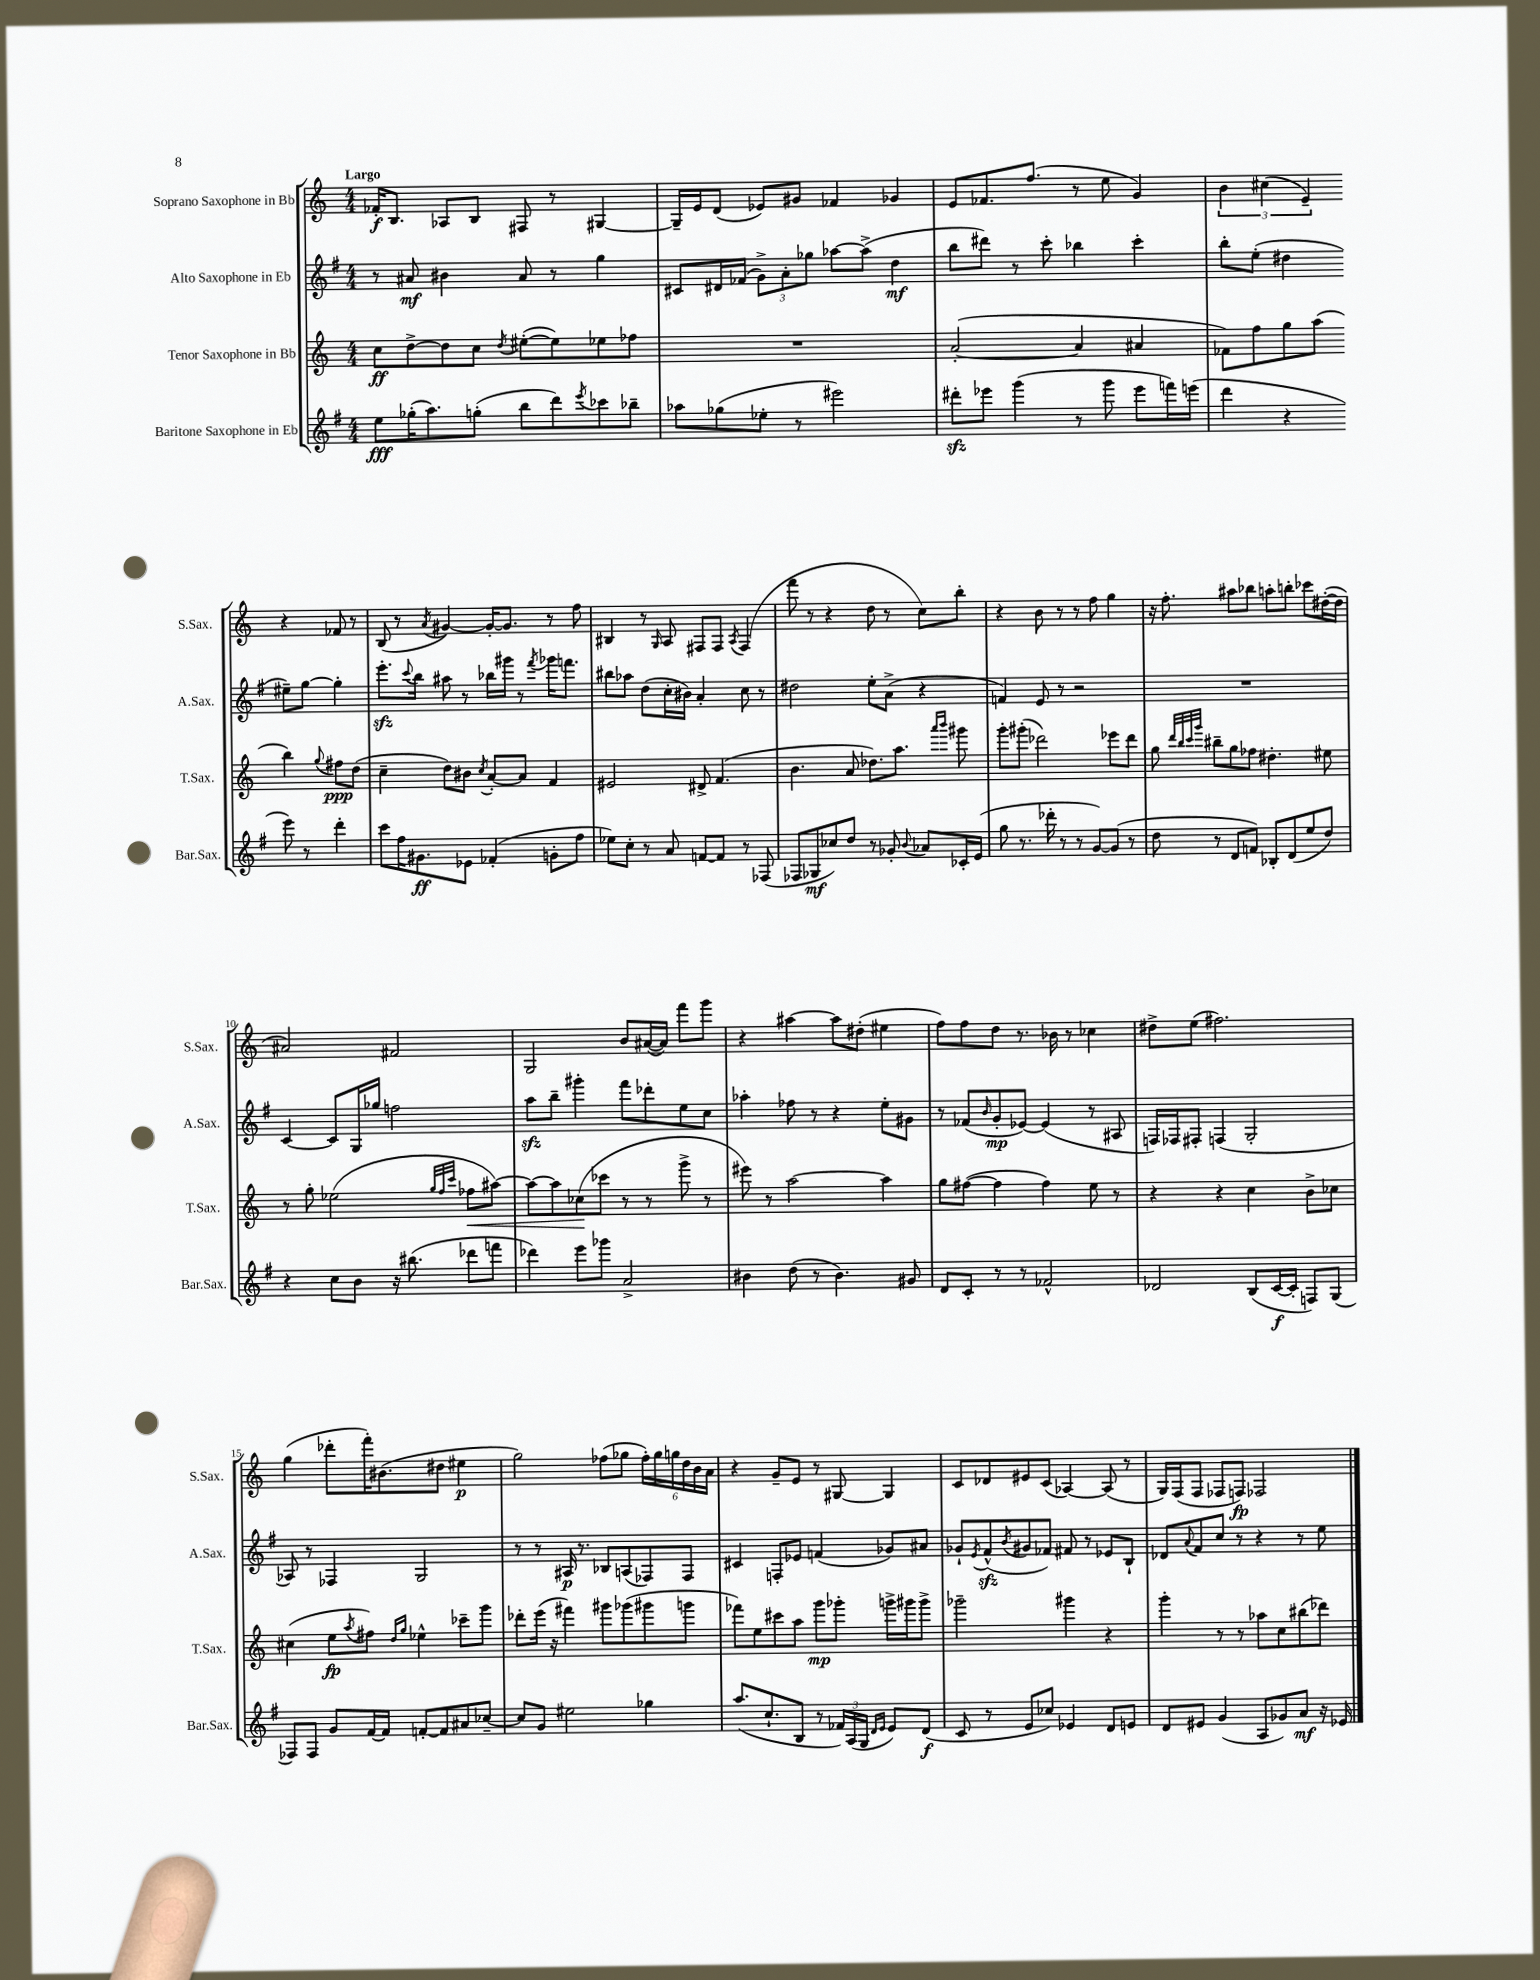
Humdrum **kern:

**kern	**kern	**kern	**kern
*staff4	*staff3	*staff2	*staff1
*clefG2	*clefG2	*clefG2	*clefG2
*k[f#]	*k[]	*k[f#]	*k[]
*M4/4	*M4/4	*M4/4	*M4/4
8ee	8cc	8r	16f-'
.	.	.	8.B
(16gg-'	[8dd^	8a#	.
8.aa)	.	.	.
.	8dd]	4b#	8A-
(8gg'	8cc	.	8B
.	8qdd	.	.
8bb	([8ee#'	8a#	8F#
8ddd)	8ee#])	8r	8r
8qeee	.	.	.
8ccc-	8ee-	4gg	[4G#
8bb-~	8ff-	.	.
=	=	=	=
8aa-	1r	8c#	16G#~]
.	.	.	16e
(8gg-	.	16d#	(8d
.	.	(16f-	.
8ee-'	.	12g^)	8e-)
.	.	12a'	.
8r	.	.	8g#
.	.	12gg-	.
2eee#)	.	[8aa-	4f-
.	.	(8aa-^]	.
.	.	4dd	4g-
=	=	=	=
8ddd#'	([2a'	8bb	8e
8eee-	.	8ddd#)	8.f-
(4ggg	.	8r	.
.	.	.	(8.ff
.	.	8ccc'	.
8r	4a]	4bb-	8r
8ggg	.	.	8ee
8eee-	4a#	4ccc'	4g)
16fff)	.	.	.
(16eee	.	.	.
=	=	=	=
4ddd	8f-)	8bb'	6b
.	8ff	(8ee'	.
.	.	.	(6cc#
4r	8gg	4dd#	.
.	.	.	6e~)
.	(8aa	.	.
8eee)	4bb)	8ee#~)	4r
8r	.	[8gg	.
.	8qqgg	.	.
4ddd'	8ff#	4gg']	8f-
.	(8dd	.	8r
=	=	=	=
8ccc	4cc~	8.eee'	(8B
16ff#	.	.	8r
.	.	8qqccc	.
8.g#	.	16bb	.
.	.	.	8qa
.	8dd)	8aa#	[4g#)
8e-	8b#	8r	.
.	8qcc	.	.
(4f-'	[8a'	16bb-	16g#'_
.	.	16ggg#	8.g#]
.	8a]	8r	.
.	.	8qfff#	.
8g'	4f	16ggg-	8r
.	.	8.fff	.
8ff#	.	.	8ff
=	=	=	=
8ee-)	2e#	8bb#	4B#
8cc'	.	8aa-	.
8r	.	(8dd	8r
.	.	.	16qqG
8a	.	16cc'	8A
.	.	16b#)	.
[8f	8d#^	4a'	8F#
8f]	(4.f	.	8F#
.	.	.	8qA
8r	.	8cc	(4F#
(8F-	.	8r	.
=	=	=	=
8F-	4.b	2dd#	8fff
8G-	.	.	8r
8cc-)	.	.	4r
8dd	8a	.	.
8r	8.dd-)	8ee'	8dd
8g-'	.	(8a^	8r
.	8.aa	.	.
8qqb	.	.	.
8a-	.	4r	8cc)
.	16qqaaa	.	.
.	16qqbbb	.	.
16c-'	8ggg#	.	8bb'
(16e	.	.	.
=	=	=	=
8gg	8ggg'	4f)	4r
8.r	(8ggg#'	.	.
.	2ddd-)	8e	8b
16ddd-'	.	.	.
8r	.	8r	8r
8r	.	2r	8r
[8g)	.	.	8ff
(8g]	8eee-	.	4gg
8r	8ddd-	.	.
=	=	=	=
8dd	8gg	1r	16r
.	.	.	8.ff'
.	32qqddd	.	.
.	32qqbb	.	.
.	32qqccc	.	.
.	32qqggg	.	.
8r	8bb#~	.	.
8d	8gg	.	8aa#
8f)	8ff-	.	8bb-
8B-'	4.dd#'	.	8aa'
(8d	.	.	8bb'
8ee	.	.	8ccc-
8dd)	8ee#	.	([16dd#'
.	.	.	16dd#]
=	=	=	=
4r	8r	[4c	2a#)
.	8gg'	.	.
8cc	(2ee-	8c]	.
8b	.	16G	.
.	.	16gg-	.
16r	.	2ff	2f#
(8.bb#	.	.	.
.	32qqgg	.	.
.	32qqff	.	.
.	32qqccc	.	.
8ddd-	8ff-	.	.
8fff	[8aa#)	.	.
=	=	=	=
4ddd-)	8aa#_	8aa	2G
.	8aa#]	8bb~	.
8eee	(8cc-	4ggg#'	.
8ggg-	8ccc-	.	.
2a^	8r	8fff#	8b
.	8r	8ddd-'	([16a#
.	.	.	16a#])
.	8ggg^	8ee	8fff
.	8r	8cc	8ggg
=	=	=	=
4b#	8eee#)	4aa-'	4r
.	8r	.	.
(8dd	[2aa	8ff-	[4aa#
8r	.	8r	.
4.b#)	.	4r	8aa#]
.	.	.	(8dd#'
.	4aa]	8ee'	4ee#
8g#	.	8g#	.
=	=	=	=
8d	8gg	8r	8ff)
8c'	([8ff#	(8f-	8ff
.	.	16qqb	.
8r	4ff#]	8g'	8dd
8r	.	[8e-)	8.r
2f-^^	4ff#)	(4e-]	.
.	.	.	16b-
.	.	.	8r
.	8ee	8r	4cc-
.	8r	8A#	.
=	=	=	=
2d-	4r	16F)	8dd#^
.	.	16F-	.
.	.	8F#'	(8ee
.	4r	(4F	2.ff#)
(8B	4cc	2G'	.
[16c	.	.	.
16c']	.	.	.
8F)	8b^	.	.
(8G	8cc-	.	.
=	=	=	=
8F-)	(4cc#	8A-)	(4gg
8F-	.	8r	.
8g	8ee	4F-	8ddd-'
.	8qaa	.	.
[16f#	8ff#)	.	16fff')
16f#]	.	.	(8.b#
.	16qqdd	.	.
.	16qqgg	.	.
[8f'	4ee-^^	2G	.
8f]	.	.	8dd#
8a#	8ccc-~	.	4ee#
[8cc-~	8ggg	.	.
=	=	=	=
8cc-]	8ddd-'	8r	2gg)
8g	(16eee	8r	.
.	16r	.	.
2ee#	4fff#)	16A#	.
.	.	8.r	.
.	8ggg#	8B-	(8ff-
.	(8ggg-	(8A	8gg-
4gg-	8ggg#	8F-)	24ff-')
.	.	.	24gg-
.	.	.	24gg
.	8ggg	8F-	24dd
.	.	.	24b
.	.	.	24a
=	=	=	=
(8.aa	8fff-)	4c#	4r
.	8ee	.	.
8.cc`	.	.	.
.	8ccc#	8F'	8g~
8B	8aa	8e-	8e
8r	8ggg	(4f	8r
24f-)	8ggg-'	.	[8G#
(24A	.	.	.
24G	.	.	.
16qqd	.	.	.
16qqe	.	.	.
8e)	16ggg^	8g-)	4G#]
.	16ggg#	.	.
(8d	8ggg#^	8a#	.
=	=	=	=
8c	2ggg-~	8g-`	8c
.	.	8qe	.
8r	.	(8f#^^	8d-
.	.	8qb	.
8e	.	8g#	8e#
8cc-)	.	8f-)	(8c
4e-	4ggg#	8f#	[4A-)
.	.	8r	.
8d	4r	8e-	(8A-]
8e	.	8B`	8r
=	=	=	=
8d	4ggg'	8d-	16G)
.	.	.	(16F
.	.	8qqa	.
8e#	.	8f#	8F
(4g	8r	8cc	8F-
.	8r	8r	8F)
8A	8aa-	4r	2F-
8g-)	8cc	.	.
8a	(8bb#	8r	.
16r	8ddd-)	8ee	.
16e-	.	.	.
==	==	==	==
*-	*-	*-	*-
